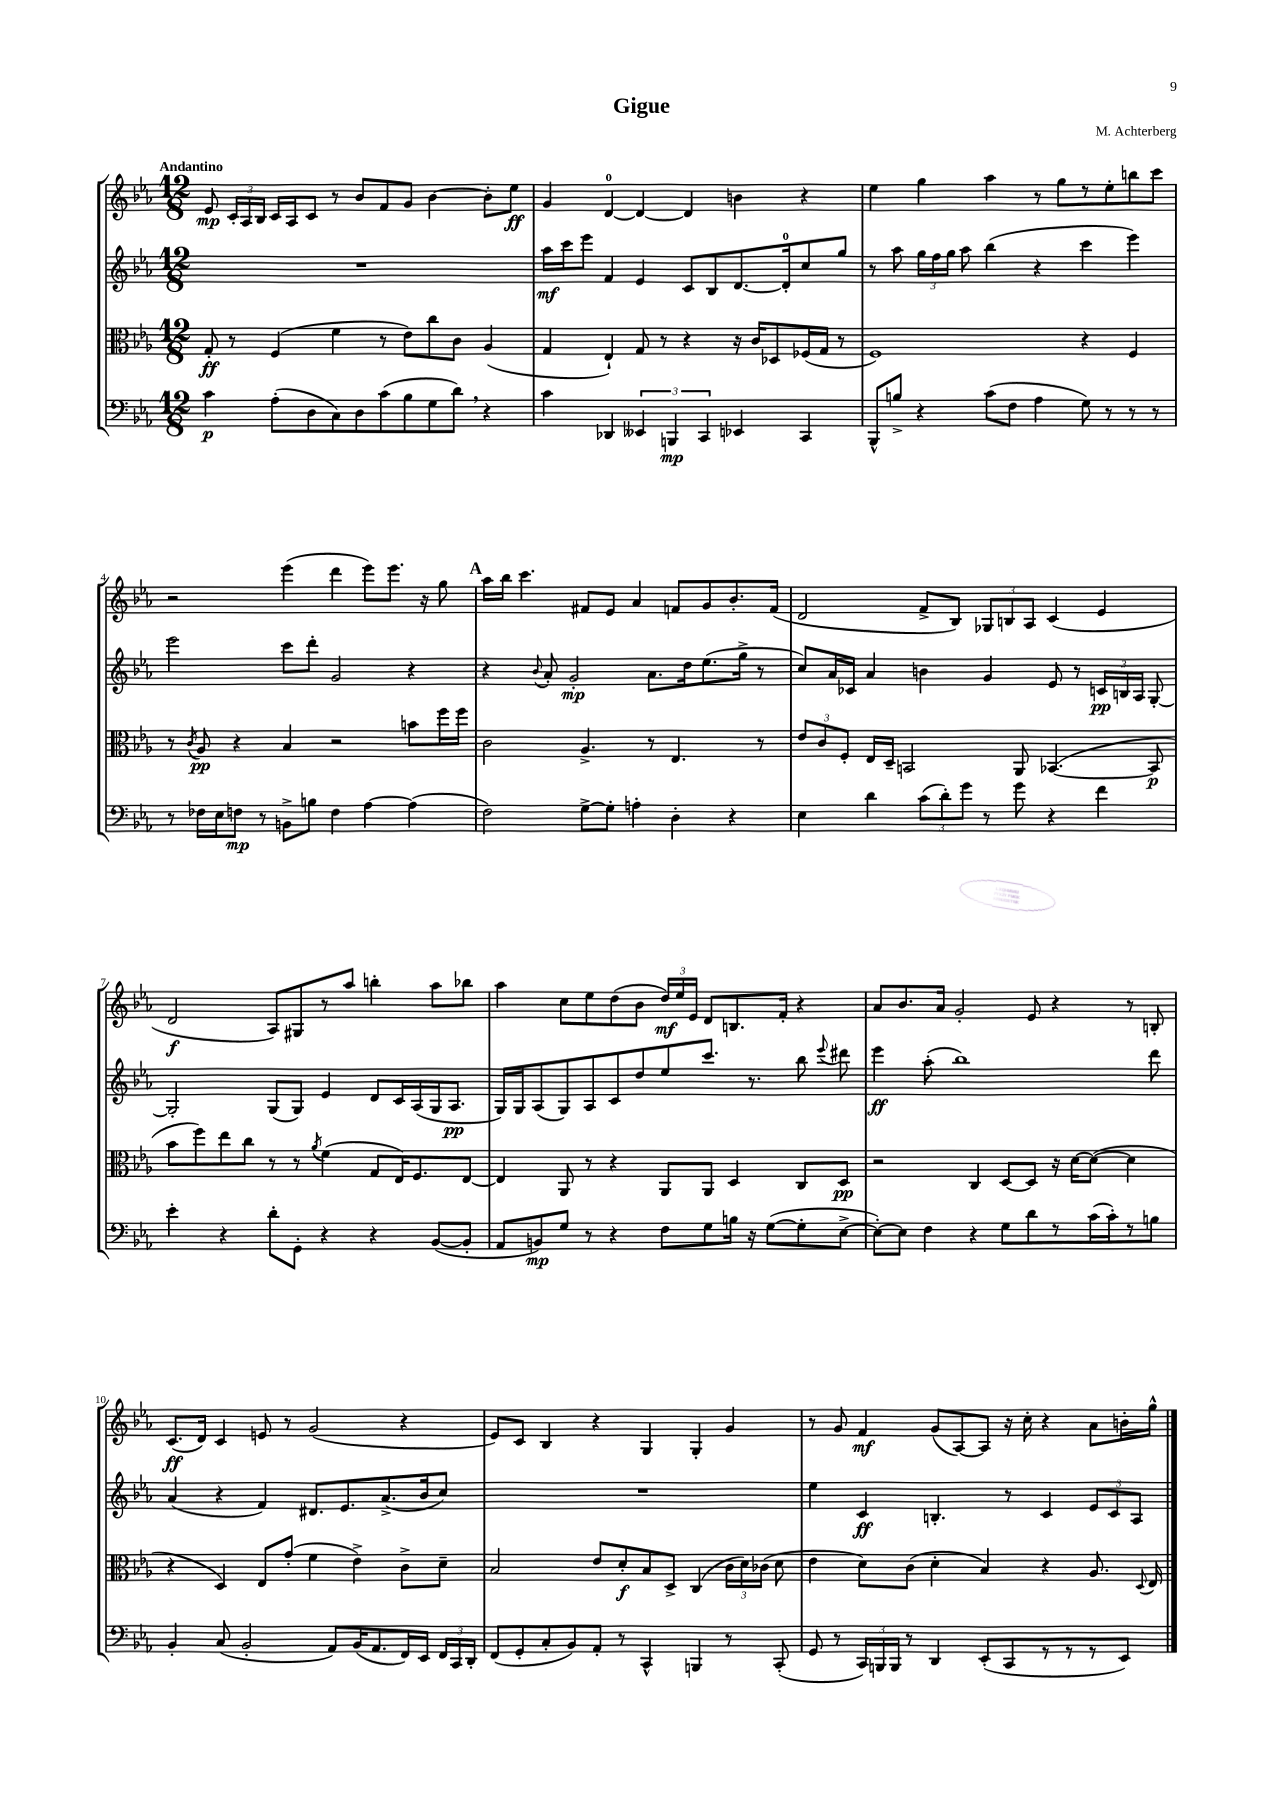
\header { title = "Gigue" composer = "M. Achterberg" }
<<
\new StaffGroup <<
\new Staff = "s0" {
    \clef treble \key ees \major \numericTimeSignature \time 12/8 \tempo "Andantino"
    \autoBeamOff ees'8\mp \tuplet 3/2 { c'16[-. aes16 bes16] } c'16[ aes16 c'8] r8 bes'8[ f'8 g'8] bes'4~ bes'8[-. ees''8]\ff |
    g'4 d'4-0~ d'4~ d'4 b'4 r4 |
    ees''4 g''4 aes''4 r8 g''8[ r8 ees''8-. b''8 c'''8] |
    r2 ees'''4( d'''4 ees'''8[) ees'''8.] r16 g''8 |
    \mark \markup { \bold "A" } aes''16[ bes''16] c'''4. fis'8[ ees'8] aes'4 f'8[ g'8 bes'8.-. f'16]( |
    d'2 f'8[-> bes8]) \tuplet 3/2 { ges8[ b8 aes8] } c'4( ees'4 |
    d'2\f aes8[) gis8 r8 aes''8] b''4-. aes''8[ bes''8] |
    aes''4 c''8[ ees''8 d''8( bes'8] \tuplet 3/2 { d''16[\mf) ees''16 ees'16] } d'8[ b8. f'16]-. r4 |
    aes'8[ bes'8. aes'16] g'2-. ees'8 r4 r8 b8-. |
    c'8.[\ff( d'16]) c'4 e'8 r8 g'2( r4 |
    ees'8[) c'8] bes4 r4 g4 g4-. g'4 |
    r8 g'8 f'4\mf g'8[( aes8~) aes8] r16 c''16-. r4 aes'8[ b'16-. g''16]-^ \bar "|." |
}
\new Staff = "s1" {
    \clef treble \key ees \major \numericTimeSignature \time 12/8
    \autoBeamOff R1. |
    aes''16[\mf c'''16 ees'''8] f'4 ees'4 c'8[ bes8 d'8.~ d'16-0-. c''8 g''8] |
    r8 aes''8 \tuplet 3/2 { g''16[ f''16 g''16] } aes''8 bes''4( r4 c'''4 ees'''4) |
    ees'''2 c'''8[ d'''8]-. g'2 r4 |
    \mark \markup { \bold "A" } r4 \appoggiatura { bes'8 } aes'8-. g'2-.\mp aes'8.[ d''16 ees''8.( g''16]-> r8 |
    c''8[) aes'16 ces'16] aes'4 b'4 g'4 ees'8 r8 \tuplet 3/2 { c'16[\pp b16 aes16] } g8~-. |
    g2-. g8[( g8]) ees'4 d'8[ c'16 aes16( g16 aes8.]\pp |
    g16[) g16 aes8( g8) aes8 c'8 d''8 ees''8 c'''8.] r8. bes''8 \appoggiatura { ees'''8 } dis'''8 |
    ees'''4\ff aes''8-.( bes''1) d'''8 |
    aes'4( r4 f'4) dis'8.[ ees'8. aes'8.->( bes'16 c''8]) |
    R1. |
    ees''4 c'4\ff b4.-. r8 c'4 \tuplet 3/2 { ees'8[ c'8 aes8] } \bar "|." |
}
\new Staff = "s2" {
    \clef alto \key ees \major \numericTimeSignature \time 12/8
    \autoBeamOff g8-.\ff r8 f4( f'4 r8 ees'8[) c''8 c'8] aes4( |
    g4 ees4-!) g8 r8 r4 r16 c'16[ des8 fes16( g16] r8 |
    f1) r4 f4 |
    r8 \acciaccatura { c'8 } aes8\pp r4 bes4 r2 b'8[ f''16 f''16] |
    \mark \markup { \bold "A" } c'2 aes4.-> r8 ees4. r8 |
    \tuplet 3/2 { ees'8[ c'8 f8]-. } ees16[ d16]-- b,2 aes,8 bes,4.~( bes,8\p |
    bes'8[ f''8) ees''8 c''8] r8 r8 \acciaccatura { aes'8 } f'4( g8[ ees16) f8. ees8]~ |
    ees4 aes,8 r8 r4 aes,8[ aes,8] d4 c8[ d8]\pp |
    r2 c4 d8[~ d8] r16 d'16[~ d'8]~( d'4 |
    r4 d4) ees8[ g'8]-.( f'4 ees'4->) c'8[-> d'8]-- |
    bes2 ees'8[ d'8-.\f bes8 d8]-> c4( \tuplet 3/2 { c'16[ d'16) ces'16]( } d'8 |
    ees'4 d'8[) c'8]( d'4-. bes4) r4 aes8. \appoggiatura { d8 } ees16 \bar "|." |
}
\new Staff = "s3" {
    \clef bass \key ees \major \numericTimeSignature \time 12/8
    \autoBeamOff c'4\p aes8[-.( d8 c8) d8 c'8( bes8 g8 d'8]) \breathe r4 |
    c'4 des,4 \tuplet 3/2 { eeses,4 b,,4\mp c,4 } ees,4 c,4 |
    bes,,8[-^ b8]-> r4 c'8[( f8] aes4 g8) r8 r8 r8 |
    r8 fes16[ ees16 f8]\mp r8 b,8[-> b8] f4 aes4~ aes4( |
    \mark \markup { \bold "A" } f2) g8[~-> g8]-. a4-. d4-. r4 |
    ees4 d'4 \tuplet 3/2 { c'8[( d'8-.) g'8] } r8 g'8 r4 f'4 |
    ees'4-. r4 d'8[-. g,8]-. r4 r4 bes,8[~( bes,8]-. |
    aes,8[ b,8\mp) g8] r8 r4 f8[ g8 b16] r16 g8[~( g8-. ees8]~-> |
    ees8[~-.) ees8] f4 r4 g8[ d'8 r8 c'16( c'16-.) r8 b8] |
    bes,4-. c8( bes,2-. aes,8[) bes,16( aes,8. f,16) ees,16] \tuplet 3/2 { f,16[ c,16 d,16]-. } |
    f,8[( g,8-. c8-. bes,8) aes,8]-. r8 c,4-^ b,,4 r8 c,8-.( |
    g,8 r8 \tuplet 3/2 { c,16[) b,,16 b,,16] } r8 d,4 ees,8[-.( c,8 r8 r8 r8 ees,8]) \bar "|." |
}
>>
>>
